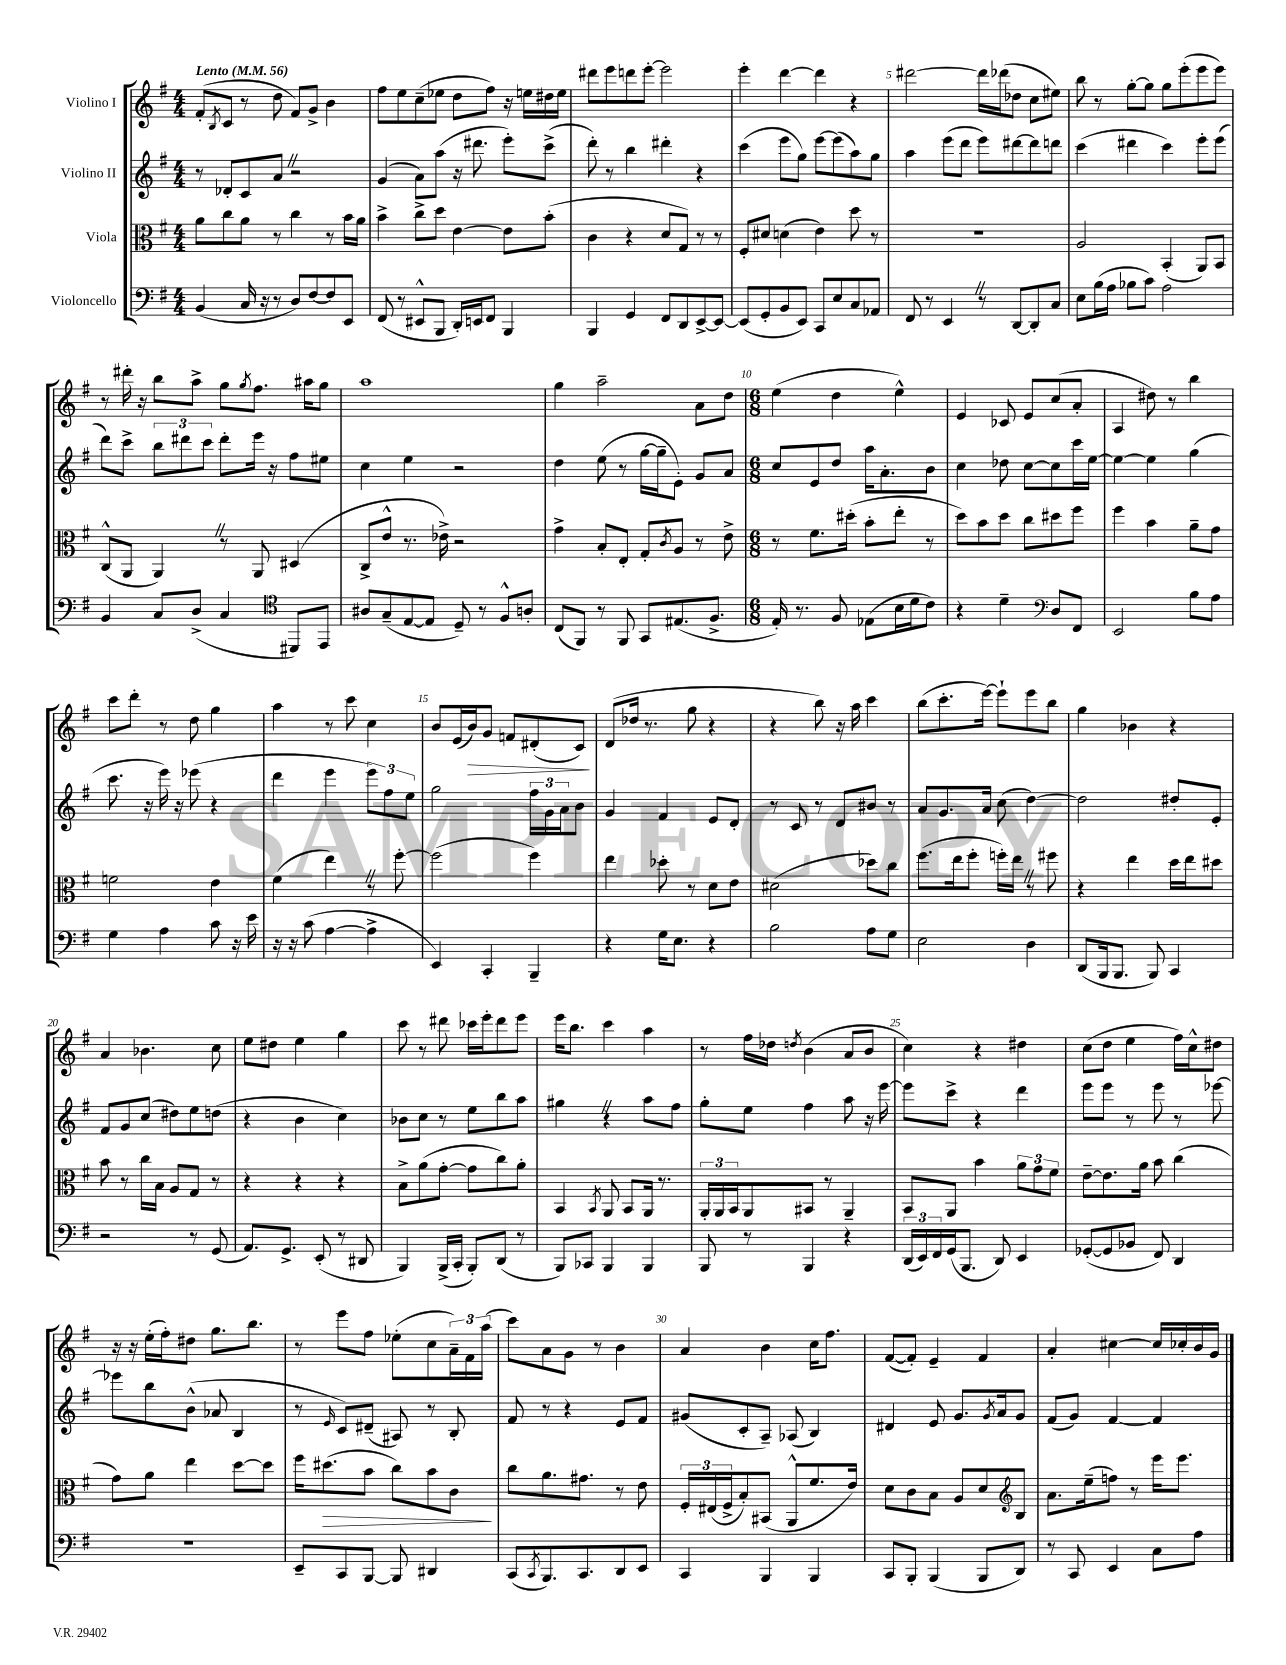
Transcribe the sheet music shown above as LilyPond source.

<<
\new StaffGroup <<
\new Staff = "s0" \with { instrumentName = "Violino I" } {
    \clef treble \key g \major \numericTimeSignature \time 4/4 \tempo "Lento" 4 = 56
    fis'8-.( \acciaccatura { b8 } c'8 r8 d''8 fis'8) g'8-> b'4 |
    fis''8 e''8 c''8--( ees''8 d''8 fis''8) r16 e''16 dis''16 e''16 |
    dis'''8 e'''8 d'''8 e'''8~-. e'''2 |
    e'''4-. d'''4~ d'''4 r4 |
    dis'''2~ dis'''16 des'''16( des''8 c''8 eis''8) |
    b''8 r8 g''8~-. g''8 g''8 e'''8-.( e'''8 e'''8) |
    r8 dis'''16-. r16 b''8 a''8-> g''8 \acciaccatura { g''8 } fis''8. ais''16 g''8 |
    a''1 |
    g''4 a''2-- a'8 d''8 |
    \numericTimeSignature \time 6/8 e''4( d''4 e''4-^) |
    e'4 ces'8 e'8 c''8( a'8-. |
    a4 dis''8) r8 b''4 |
    c'''8 d'''8-. r8 d''8 g''4 |
    a''4 r8 c'''8 c''4 |
    b'8 e'16( b'16\>) g'8 f'8 dis'8-.( c'8\!) |
    d'8( des''16 r8. g''8 r4 |
    r4 b''8) r16 a''16 c'''4 |
    b''8( c'''8.-. e'''16~) e'''8-! e'''8 b''8 |
    g''4 bes'4 r4 |
    a'4 bes'4. c''8 |
    e''8 dis''8 e''4 g''4 |
    c'''8 r8 dis'''8 ces'''16 e'''16-. dis'''8 e'''8 |
    e'''16 b''8. c'''4 a''4 |
    r8 fis''16 des''16 \acciaccatura { d''8 } b'4( a'8 b'8 |
    c''4) r4 dis''4 |
    c''8( d''8 e''4 fis''16) c''16-^ dis''8 |
    r16 r16 e''16-.( fis''16-.) dis''8 g''8. b''8. |
    r8 e'''8 fis''8 ees''8-.( c''8 \tuplet 3/2 { a'16--) fis'16 a''16( } |
    c'''8) a'8 g'8 r8 b'4 |
    a'4 b'4 c''16 fis''8. |
    fis'8~( fis'8-.) e'4-- fis'4 |
    a'4-. cis''4~ cis''16 ces''16-. b'16 g'16 \bar "|." |
}
\new Staff = "s1" \with { instrumentName = "Violino II" } {
    \clef treble \key g \major \numericTimeSignature \time 4/4
    r8 des'8-. c'8 a'8 \once \override BreathingSign.text = \markup { \musicglyph "scripts.caesura.straight" } \breathe r2 |
    g'4( a'8) a''8( r16 dis'''8. e'''8-.) c'''8->( |
    d'''8-.) r8 b''4 dis'''4-. r4 |
    c'''4( e'''8 g''8) e'''8~ e'''8( a''8) g''8 |
    a''4 e'''8( d'''8 e'''8) dis'''8~ dis'''8 d'''8 |
    c'''4( dis'''4 c'''4) e'''8-. e'''8( |
    d'''8) c'''8-> \tuplet 3/2 { b''8 dis'''8 c'''8 } dis'''8-. e'''16 r16 fis''8 eis''8 |
    c''4 e''4 r2 |
    d''4 e''8( r8 g''16~ g''16-- e'8-.) g'8 a'8 |
    \numericTimeSignature \time 6/8 c''8 e'8 d''8 a''16 a'8.-. b'8 |
    c''4 des''8 c''8~ c''8 c'''16 e''16~ |
    e''4~ e''4 g''4( |
    c'''8. r16 e'''16) r16 ees'''8( r4 |
    d'''4 e'''4 \tuplet 3/2 { e'''8) fis''8 e''8 } |
    g''2 \tuplet 3/2 { fis''16 g'16 a'16 } b'8 |
    g'4 fis'4 e'8 d'8-. |
    r8 c'8 r8 d'8 bis'8 r8 |
    a'8 g'8. a'16 c''8( d''4~) |
    d''2 dis''8-. e'8-. |
    fis'8 g'8 c''8( dis''8) e''8 d''8( |
    r4 b'4 c''4) |
    bes'8 c''8 r8 e''8 b''8 a''8 |
    gis''4 \once \override BreathingSign.text = \markup { \musicglyph "scripts.caesura.straight" } \breathe r4 a''8 fis''8 |
    g''8-. e''8 fis''4 a''8 r16 e'''16~ |
    e'''8 c'''8-> r4 d'''4 |
    e'''8 e'''8 r8 e'''8 r8 ees'''8~ |
    ees'''8 b''8 b'8-^( aes'8 b4 |
    r8 \grace { e'16 } c'8) dis'8--( ais8) r8 b8-. |
    fis'8 r8 r4 e'8 fis'8 |
    gis'8( c'8-. a8--) aes8( b4) |
    dis'4 e'8 g'8. \acciaccatura { g'8 } a'16 g'8 |
    fis'8( g'8) fis'4~ fis'4 \bar "|." |
}
\new Staff = "s2" \with { instrumentName = "Viola" } {
    \clef alto \key g \major \numericTimeSignature \time 4/4
    a'8 c''8 a'8 r8 c''4 r8 b'16 a'16 |
    b'4-> c''8-> d''8 e'4~ e'8 b'8-.( |
    c'4 r4 d'8 g8) r8 r8 |
    fis8-. dis'8 d'4( e'4) d''8 r8 |
    R1 |
    a2 b,4-.( a,8) b,8 |
    c8-^( a,8 a,4) \once \override BreathingSign.text = \markup { \musicglyph "scripts.caesura.straight" } \breathe r8 a,8 dis4( |
    c8-> e'8-^ r8. ees'16->) r2 |
    g'4-> b8-. e8-. g8-. \acciaccatura { c'8 } a8 r8 e'8-> |
    \numericTimeSignature \time 6/8 r8 fis'8. dis''16-.( b'8-. e''8-. r8 |
    d''8) b'8 d''8 c''8 dis''8 fis''8 |
    fis''4 b'4 a'8-- g'8 |
    f'2 e'4 |
    fis'4( e''4) \once \override BreathingSign.text = \markup { \musicglyph "scripts.caesura.straight" } \breathe r8 fis''8~-. |
    fis''2( fis''4) |
    e''4 des''8-. r8 d'8 e'8 |
    dis'2( des''8) c''8 |
    fis''8.( e''16 fis''8-. f''16-.) e''16 \once \override BreathingSign.text = \markup { \musicglyph "scripts.caesura.straight" } \breathe r8 fis''8 |
    r4 e''4 d''16 e''16 dis''8 |
    b'8 r8 c''16 b16 a8 g8 r8 |
    r4 r4 r4 |
    b8-> a'8( g'8~-. g'8 c''8) a'8-. |
    b,4 \acciaccatura { b,8 } a,8 b,8 a,16 r8. |
    \tuplet 3/2 { a,16-. a,16 b,16 } a,8 bis,8 r8 a,4-- |
    b,8 a,8 b'4 \tuplet 3/2 { a'8 g'8 fis'8 } |
    e'8~-- e'8. a'16 b'8 c''4( |
    g'8) a'8 e''4 d''8~ d''8 |
    fis''16 dis''8.\>( b'8 c''8) b'8 c'8\! |
    c''8 a'8. gis'8. r8 e'8 |
    \tuplet 3/2 { fis16-. eis16( fis16-> } b8-.) bis,8( a,8-^ fis'8. e'16) |
    d'8 c'8 b8 a8 d'8 b8 |
    \clef treble a'8. e''16--( f''8) r8 e'''16 e'''8. \bar "|." |
}
\new Staff = "s3" \with { instrumentName = "Violoncello" } {
    \clef bass \key g \major \numericTimeSignature \time 4/4
    b,4( c16 r16 r8 d8) fis8~ fis8 e,8 |
    fis,8( r8 eis,8-^ b,,8 d,16-.) e,16 fis,8 b,,4 |
    b,,4 g,4 fis,8 d,8 e,8~-> e,8~ |
    e,8( g,8-. b,8 e,8) c,8 e8 c8 aes,8 |
    fis,8 r8 e,4 \once \override BreathingSign.text = \markup { \musicglyph "scripts.caesura.straight" } \breathe r8 d,8~ d,8-. c8 |
    e8 b16( a16 bes8 c'8) a2 |
    b,4 c8 d8->( c4 dis,8) e,8 |
    \clef tenor ais8 g8--( e8~ e8 d8--) r8 fis8-^ a8-. |
    c8( fis,8) r8 fis,8 g,8 eis8.( fis8.-> |
    \numericTimeSignature \time 6/8 e16-.) r8. fis8 ees8( b16 d'16 c'8) |
    r4 d'4-- \clef bass d8 fis,8 |
    e,2 b8 a8 |
    g4 a4 c'8 r16 e'16 |
    r16 r16 c'8( a4~ a4-> |
    e,4) c,4-. b,,4-- |
    r4 g16 e8. r4 |
    b2 a8 g8 |
    e2 d4 |
    d,8( b,,16 b,,8. b,,8) c,4 |
    r2 r8 g,8( |
    a,8.) g,8.-> e,8-.( r8 dis,8 |
    b,,4) b,,16->( c,16-. b,,8-.) d,8( r8 |
    b,,8) ces,8 b,,4 b,,4 |
    b,,8 r8 b,,4 r4 |
    \tuplet 3/2 { d,16( e,16) fis,16 } g,16( b,,8. d,8) e,4 |
    ges,8~-.( ges,8 bes,8 fis,8) d,4 |
    R2. |
    e,8-- c,8 b,,8~ b,,8 dis,4 |
    c,8( \acciaccatura { c,8 } b,,8.) c,8. d,8 e,8 |
    c,4 b,,4 b,,4 |
    c,8 b,,8-. b,,4( b,,8 d,8) |
    r8 c,8 e,4 c8 a8 \bar "|." |
}
>>
>>
\layout { \context { \Score \override BarNumber.break-visibility = ##(#f #t #t) barNumberVisibility = #(every-nth-bar-number-visible 5) } }
